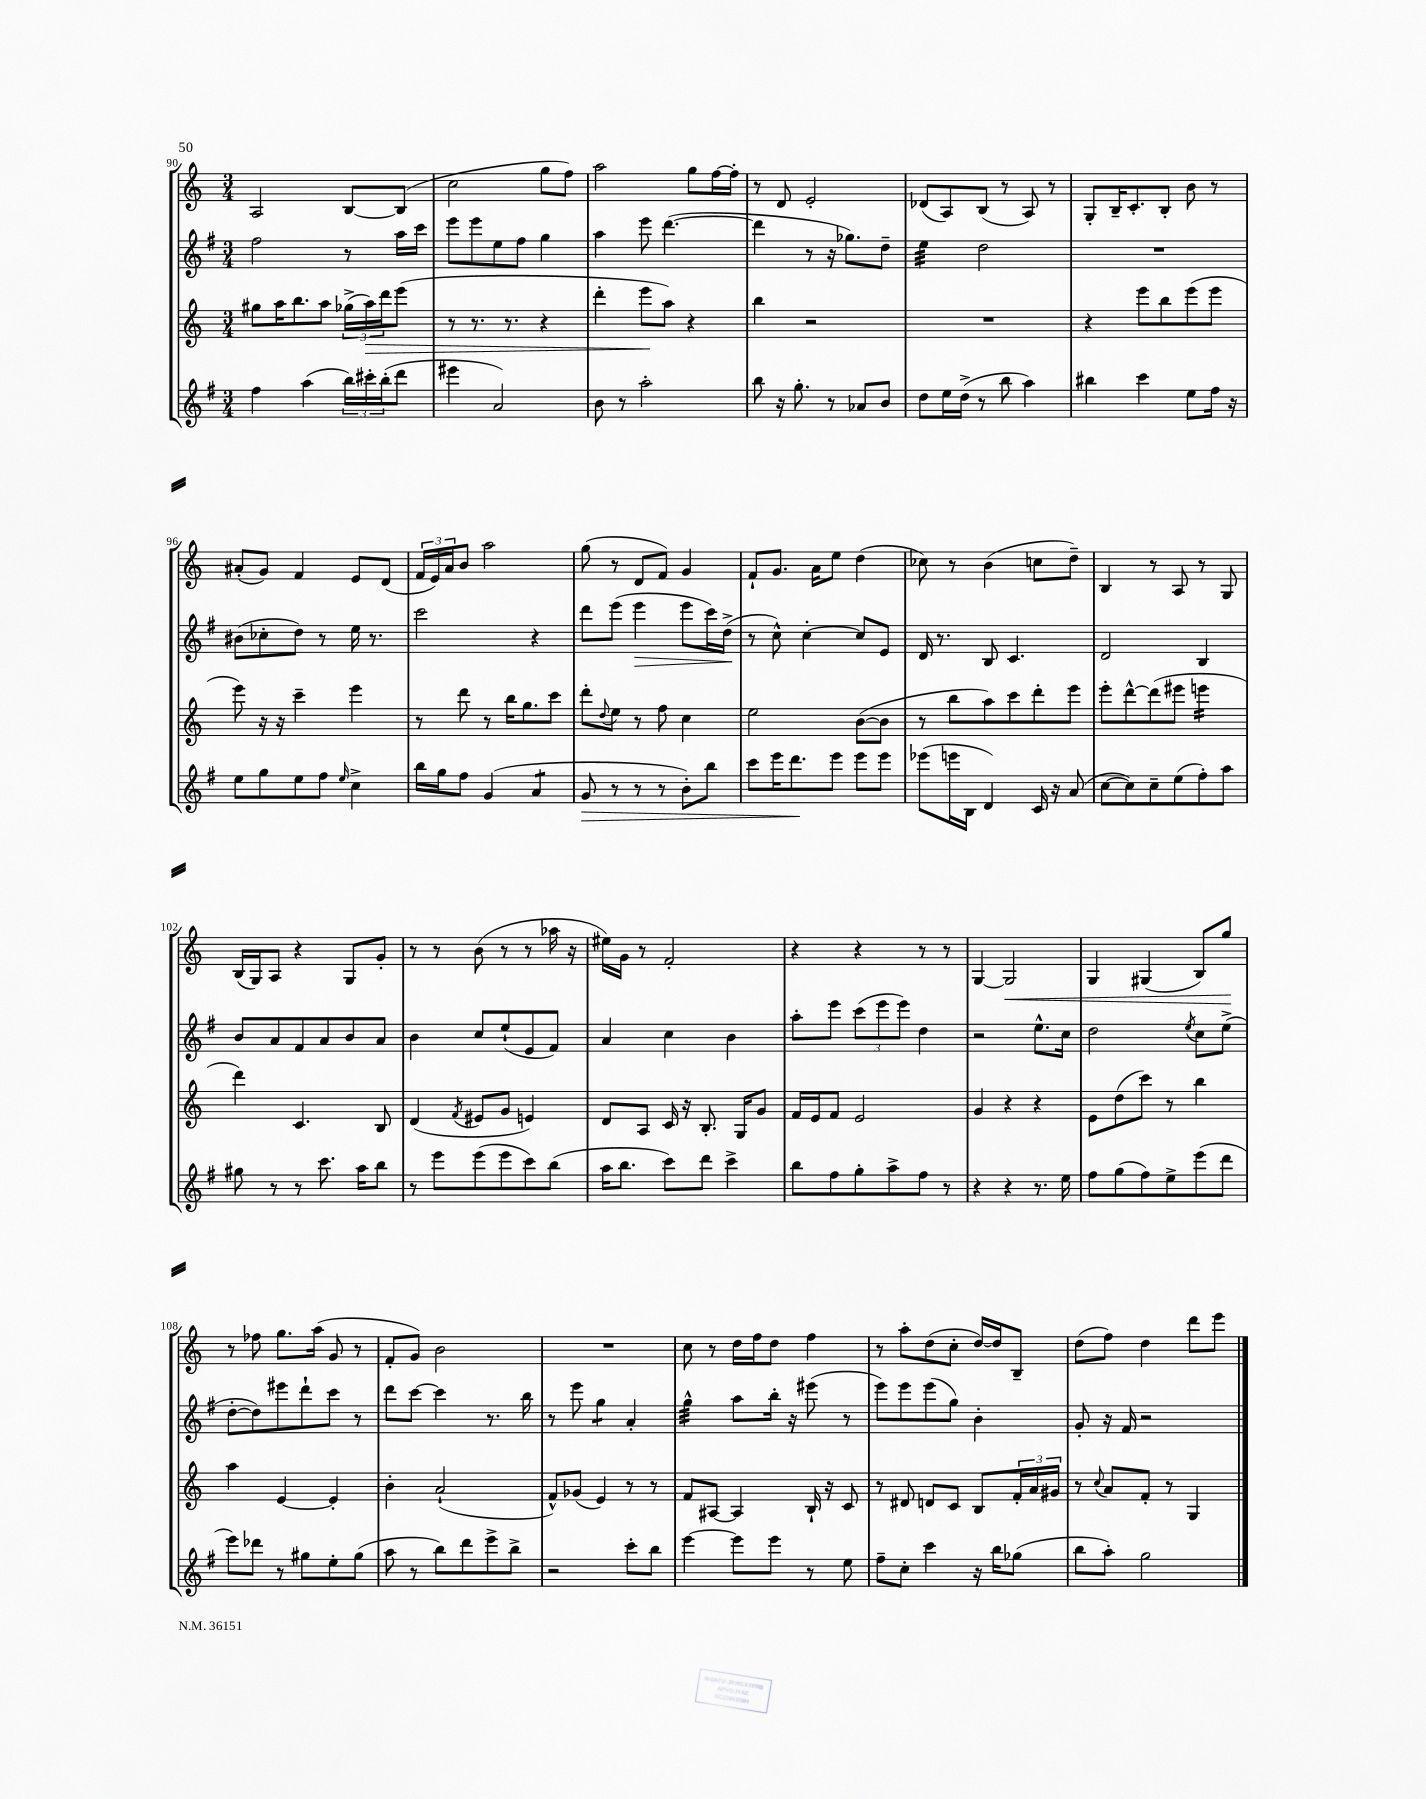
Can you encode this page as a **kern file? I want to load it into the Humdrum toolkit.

**kern	**kern	**kern	**kern
*staff4	*staff3	*staff2	*staff1
*clefG2	*clefG2	*clefG2	*clefG2
*k[f#]	*k[]	*k[f#]	*k[]
*M3/4	*M3/4	*M3/4	*M3/4
4ff#	8gg#	2ff#	2A
.	16aa	.	.
.	8.bb	.	.
(4aa	.	.	.
.	8aa	.	.
24bb)	(24gg-^	8r	[8B
24ccc#'	24aa)	.	.
(24bb'	24ddd	.	.
8ddd	(8eee	16aa	(8B]
.	.	16ccc	.
=	=	=	=
4eee#	8r	8eee	2cc
.	8.r	8eee	.
2a)	.	8ee	.
.	8.r	.	.
.	.	8ff#	.
.	4r	4gg	8gg
.	.	.	8ff)
=	=	=	=
8b	4ddd'	4aa	2aa
8r	.	.	.
2aa'	8eee	8eee	.
.	8aa)	([4.ddd	.
.	4r	.	8gg
.	.	.	[16ff
.	.	.	16ff']
=	=	=	=
8bb	4bb	4ddd]	8r
16r	.	.	8d
8.gg'	.	.	.
.	2r	8r	2e'
8r	.	16r	.
.	.	8.gg-)	.
8a-	.	.	.
8b	.	8dd~	.
=	=	=	=
8dd	2.r	4ee	(8d-
16ee	.	.	8A)
(16dd^	.	.	.
8r	.	2dd	(8B
8bb	.	.	8r
4aa)	.	.	8A)
.	.	.	8r
=	=	=	=
4bb#	4r	2.r	8G'
.	.	.	16B~
.	.	.	8.c'
4ccc	8eee	.	.
.	8bb	.	8B'
8ee	(8eee	.	8b
16ff#	8eee	.	8r
16r	.	.	.
=	=	=	=
8ee	8eee)	(8b#	(8a#'
8gg	16r	8cc-'	8g)
.	16r	.	.
8ee	4ccc~	8dd)	4f
8ff#	.	8r	.
16qqee	.	.	.
4cc^	4eee	16ee	8e
.	.	8.r	.
.	.	.	(8d
=	=	=	=
16bb	8r	2ccc	24f
.	.	.	24e)
16gg	.	.	.
.	.	.	24a
8ff#	8ddd	.	8b
(4g	8r	.	2aa
.	16bb	.	.
.	8.gg	.	.
4a	.	4r	.
.	8ccc	.	.
=	=	=	=
8g	8ddd'	8ddd	(8gg
.	8qqdd	.	.
8r	8ee	(8eee	8r
8r	8r	4eee	8d
8r	8ff	.	8f)
8b')	4cc	8eee	4g
8bb	.	16ccc)	.
.	.	(16dd^	.
=	=	=	=
8ccc	2ee	8r	8f`
16eee	.	8cc^^)	8.g
8.ddd	.	.	.
.	.	[4cc'	.
.	.	.	16a
8eee	.	.	8ee
8eee	([8b	8cc]	(4dd
8eee	8b]	8e	.
=	=	=	=
(8eee-	8r	16d	8cc-)
.	.	8.r	.
16eee	8bb	.	8r
16B	.	.	.
4d)	8aa)	8B	(4b
.	8ccc	4.c	.
16c	8ddd'	.	8cc
16r	.	.	.
(8a	8eee	.	8dd~)
=	=	=	=
[8cc	8eee'	2d	4B
8cc])	[8ddd^^	.	.
8cc~	(8ddd]	.	8r
(8ee	8eee#	.	8A
8ff#')	4eee	4B	8r
8aa	.	.	8G
=	=	=	=
8gg#	4ddd)	8b	(16B
.	.	.	16G)
8r	.	8a	8A
8r	4.c	8f#	4r
8.ccc	.	8a	.
.	.	8b	8G
16aa	.	.	.
8bb	8B	8a	8g'
=	=	=	=
8r	(4d	4b	8r
8eee	.	.	8r
.	8qf	.	.
(8eee	8e#	8cc	(8b
8eee	8g	(8ee`	8r
8ccc)	4e)	8e	8r
(8bb	.	8f#)	16aa-
.	.	.	16r
=	=	=	=
16aa	8d	4a	16ee#)
8.bb	.	.	16g
.	8A	.	8r
8ccc)	16c	4cc	2f'
.	16r	.	.
8ddd	8.B'	.	.
4ccc^	.	4b	.
.	16G	.	.
.	8g	.	.
=	=	=	=
8bb	16f	8aa'	4r
.	16e	.	.
8ff#	8f	8eee	.
8gg'	2e	(12ccc	4r
.	.	12eee	.
8aa^	.	.	.
.	.	12eee)	.
8ff#	.	4dd	8r
8r	.	.	8r
=	=	=	=
4r	4g	2r	[4G
4r	4r	.	2G]
8.r	4r	8.ee^^	.
16ee	.	16cc	.
=	=	=	=
8ff#	8e	2dd	4G
(8gg	(8dd	.	.
8ff#)	8ccc)	.	(4G#
8ee^	8r	.	.
.	.	8qee	.
(8eee	4bb	8cc	8B)
8ddd	.	(8ee^	8gg
=	=	=	=
8eee)	4aa	[8dd'	8r
8ddd-	.	8dd])	8ff-
8r	[4e	8eee#	8.gg
8gg#	.	8ddd`	.
.	.	.	(16aa
8ee'	4e']	8ccc	8g
(8gg#	.	8r	8r
=	=	=	=
8aa	4b'	8ddd	8f'
8r	.	[8ccc	8g)
8bb)	(2a`	4ccc]	2b
8ddd	.	.	.
8eee^	.	8.r	.
8bb^	.	.	.
.	.	16bb	.
=	=	=	=
2r	8f^^)	8r	2.r
.	(8g-	8eee	.
.	4e)	4gg	.
8ccc'	8r	4a'	.
8bb	8r	.	.
=	=	=	=
[4eee	8f	4gg^^	8cc
.	[8A#	.	8r
8eee]	4A#]	8aa	16dd
.	.	.	16ff
8eee	.	16bb'	8dd
.	.	16r	.
8r	16B`	(8eee#	4ff
.	16r	.	.
8ee	8c	8r	.
=	=	=	=
8ff#~	8r	8eee)	8r
8cc'	8d#	8eee	8aa'
4ccc	8d	(8eee	(8dd
.	8c	8gg)	8cc'
16r	8B	4b'	[16dd)
16bb	.	.	16dd]
(8gg-	24f'	.	8B~
.	24a	.	.
.	24g#	.	.
=	=	=	=
8bb	8r	8g'	(8dd
.	8qqcc	.	.
8aa')	8a	16r	8ff)
.	.	16f#	.
2gg	8f'	2r	4dd
.	8r	.	.
.	4G	.	8ddd
.	.	.	8eee
==	==	==	==
*-	*-	*-	*-
